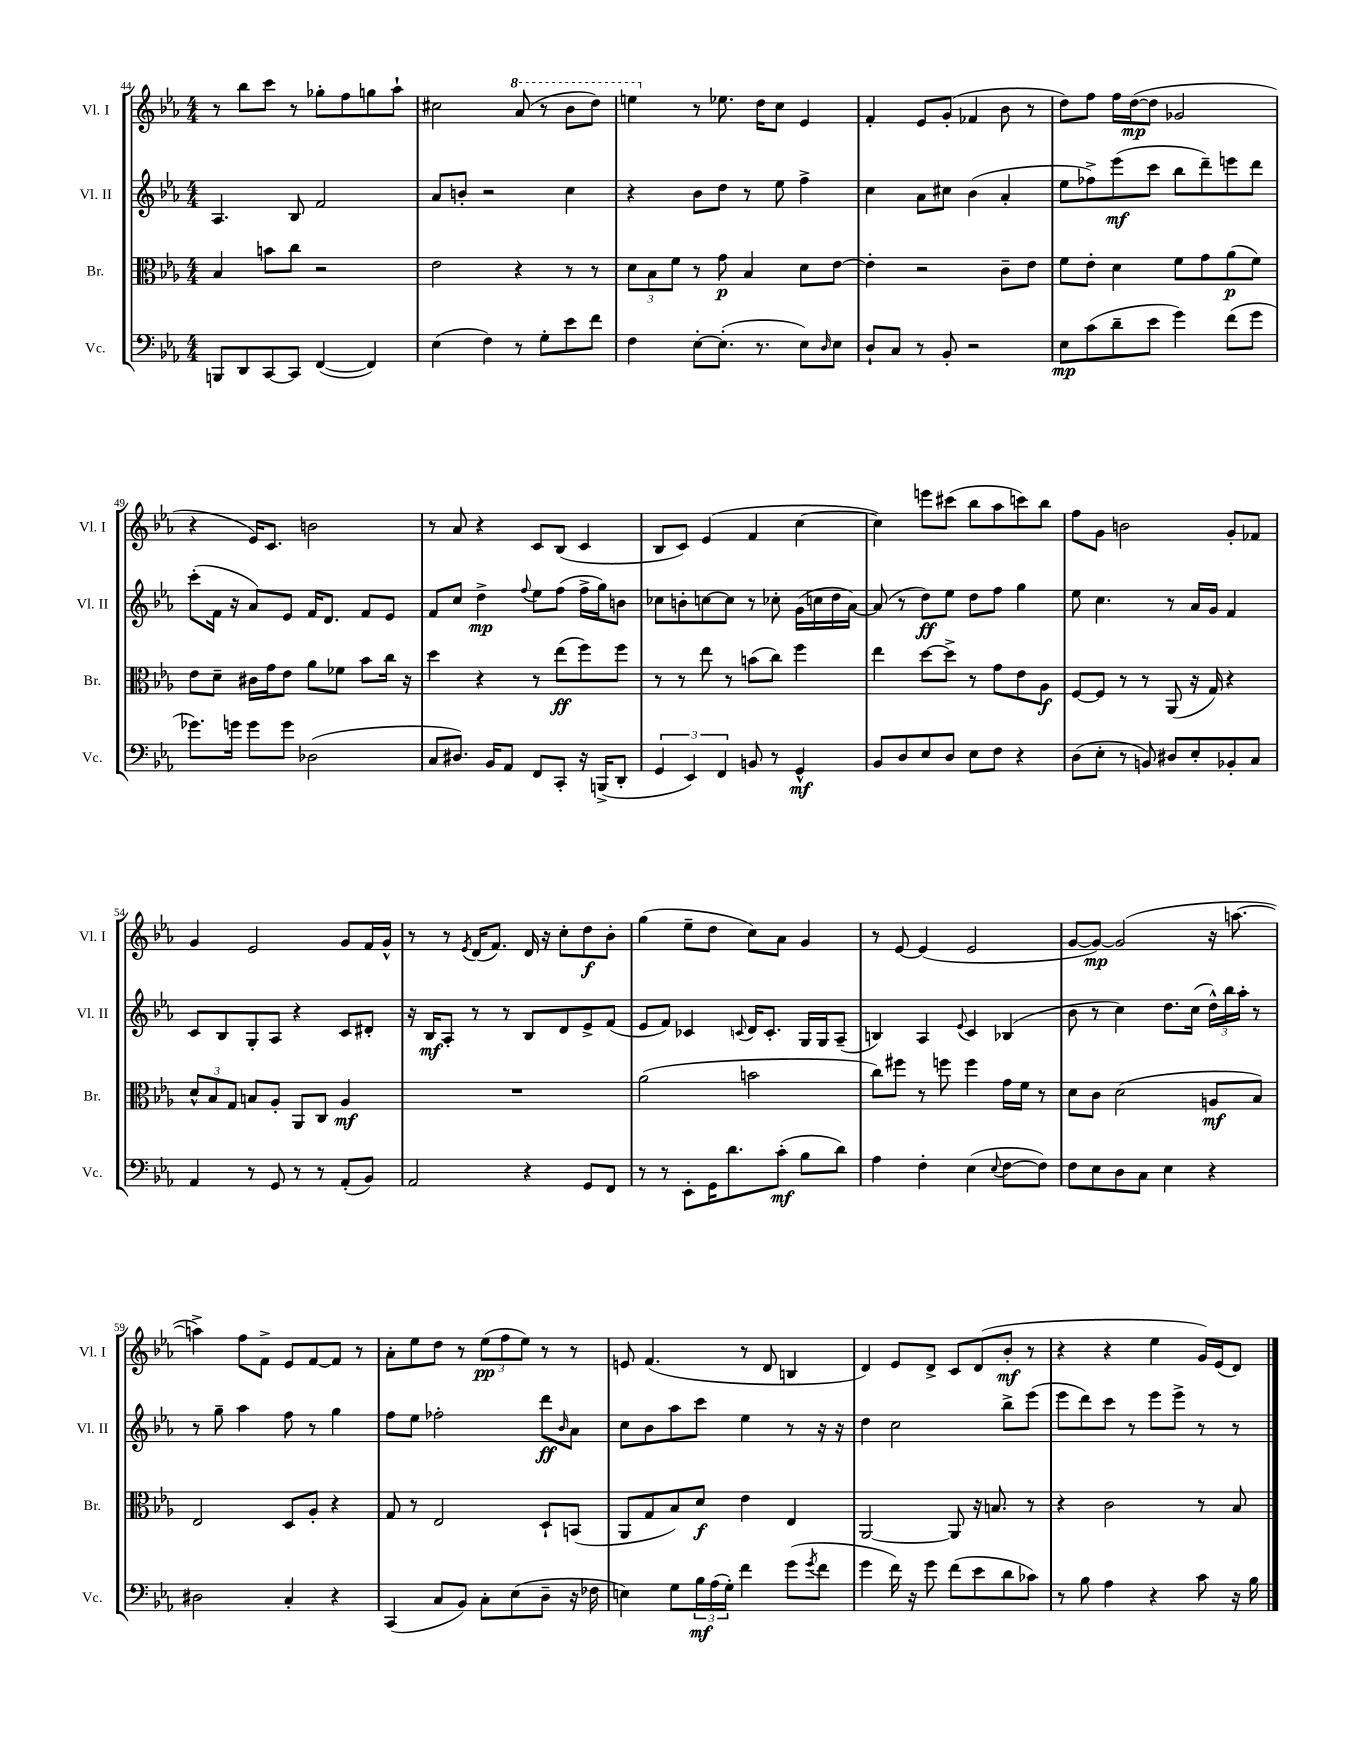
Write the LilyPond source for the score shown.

<<
\new StaffGroup <<
\new Staff = "s0" \with { instrumentName = "Vl. I" shortInstrumentName = "Vl. I" } {
    \clef treble \key ees \major \numericTimeSignature \time 4/4
    r8 bes''8 c'''8 r8 ges''8-. f''8 g''8 aes''8-! |
    cis''2 \ottava #1 aes''8( r8 bes''8 d'''8) |
    e'''4 \ottava #0 r8 ees''!8. d''16 c''8 ees'4 |
    f'4-. ees'8 g'8-.( fes'4 bes'8 r8 |
    d''8) f''8 f''16 d''16~\mp( d''8 ges'2 |
    r4 ees'16) c'8. b'2 |
    r8 aes'8 r4 c'8 bes8( c'4 |
    bes8 c'8) ees'4( f'4 c''4~ |
    c''4) e'''8 cis'''8( bes''8 aes''8 c'''8) bes''8 |
    f''8 g'8 b'2 g'8-. fes'8 |
    g'4 ees'2 g'8 f'16 g'16-^ |
    r8 r8 \acciaccatura { ees'8 } d'16( f'8.) d'16 r16 c''8-. d''8\f bes'8-. |
    g''4( ees''8-- d''8 c''8) aes'8 g'4 |
    r8 ees'8~ ees'4( ees'2 |
    g'8~ g'8~\mp) g'2( r16 a''8.~ |
    a''4->) f''8 f'8-> ees'8 f'8~ f'8 r8 |
    aes'8-. ees''8 d''8 r8 \tuplet 3/2 { ees''8\pp( f''8 ees''8) } r8 r8 |
    e'8 f'4.( r8 d'8 b4 |
    d'4) ees'8 d'8-> c'8 d'8( bes'8-.\mf r8 |
    r4 r4 ees''4 g'16) ees'16( d'8) \bar "|." |
}
\new Staff = "s1" \with { instrumentName = "Vl. II" shortInstrumentName = "Vl. II" } {
    \clef treble \key ees \major \numericTimeSignature \time 4/4
    aes4. bes8 f'2 |
    aes'8 b'8-. r2 c''4 |
    r4 bes'8 d''8 r8 ees''8 f''4-> |
    c''4 aes'8 cis''8 bes'4( aes'4-. |
    ees''8 fes''8->) ees'''8\mf( c'''8 bes''8 d'''8--) e'''8 d'''8 |
    c'''8-.( f'16 r16 aes'8) ees'8 f'16 d'8. f'8 ees'8 |
    f'8 c''8 d''4->\mp \appoggiatura { f''8 } ees''8 f''8( f''16-> g''16) b'8 |
    ces''8 b'8-. c''8~ c''8 r8 ces''8-. g'16( c''16 d''16 aes'16~) |
    aes'8( r8 d''8\ff) ees''8 d''8 f''8 g''4 |
    ees''8 c''4. r8 aes'16 g'16 f'4 |
    c'8 bes8 g8-. aes8 r4 c'8 dis'8-. |
    r16 bes16\mf aes8-. r8 r8 bes8 d'8 ees'8-> f'8( |
    ees'8 f'8) ces'4 \appoggiatura { c'8 } d'16 c'8.-. g16 g16 aes8--( |
    b4) aes4 \appoggiatura { ees'8 } c'4 bes4( |
    bes'8 r8 c''4) d''8. c''16( \tuplet 3/2 { d''16-^) bes''16 aes''16-. } r8 |
    r8 g''8-- aes''4 f''8 r8 g''4 |
    f''8 ees''8 fes''2-. d'''8\ff \grace { bes'16 } aes'8 |
    c''8 bes'8 aes''8 c'''8 ees''4 r8 r16 r16 |
    d''4 c''2 bes''8-> ees'''8( |
    ees'''8 d'''8) c'''8 r8 ees'''8 ees'''8-> r8 r8 \bar "|." |
}
\new Staff = "s2" \with { instrumentName = "Br." shortInstrumentName = "Br." } {
    \clef alto \key ees \major \numericTimeSignature \time 4/4
    bes4 b'8 c''8 r2 |
    ees'2 r4 r8 r8 |
    \tuplet 3/2 { d'8 bes8 f'8 } r8 g'8\p bes4 d'8 ees'8~ |
    ees'4-. r2 c'8-- ees'8 |
    f'8 ees'8-. d'4 f'8 g'8 aes'8\p( f'8) |
    ees'8 d'8-- cis'16 g'16 ees'8 aes'8 fes'8 bes'8 c''16 r16 |
    d''4 r4 r8 ees''8\ff( f''8) f''8 |
    r8 r8 ees''8 r8 b'8( c''8) f''4 |
    ees''4 d''8~ d''8-> r8 g'8 ees'8 aes8\f |
    f8~ f8 r8 r8 aes,8( r16 g16) r4 |
    \tuplet 3/2 { d'8-^ bes8 g8 } b8 aes8-. aes,8 c8 aes4\mf |
    R1 |
    aes'2( b'2 |
    c''8) fis''8 r8 f''8 f''4 g'16 f'16 r8 |
    d'8 c'8 d'2( a8\mf bes8) |
    ees2 d8 aes8-. r4 |
    g8 r8 ees2 d8-! b,8( |
    aes,8 g8 bes8) d'8\f ees'4 ees4 |
    aes,2~ aes,8 r16 b8. r8 |
    r4 c'2 r8 bes8 \bar "|." |
}
\new Staff = "s3" \with { instrumentName = "Vc." shortInstrumentName = "Vc." } {
    \clef bass \key ees \major \numericTimeSignature \time 4/4
    b,,8 d,8 c,8~ c,8 f,4~( f,4) |
    ees4( f4) r8 g8-. ees'8 f'8 |
    f4 ees8~-. ees8.-.( r8. ees8) \grace { d16 } ees8 |
    d8-! c8 r8 bes,8-. r2 |
    ees8\mp c'8( d'8-- ees'8 g'4) f'8( g'8 |
    ges'8.) g'16 g'8 g'8 des2( |
    c8 dis8.) bes,16 aes,8 f,8 c,8-. r16 b,,16->( d,8-. |
    \tuplet 3/2 { g,4 ees,4) f,4 } b,8 r8 g,4-^\mf |
    bes,8 d8 ees8 d8 ees8 f8 r4 |
    d8( ees8-. r8 b,8) dis8 ees8-. bes,8-. c8 |
    aes,4 r8 g,8 r8 r8 aes,8-.( bes,8) |
    aes,2 r4 g,8 f,8 |
    r8 r8 ees,8-. g,16 d'8. c'8-.\mf( bes8 d'8) |
    aes4 f4-. ees4( \appoggiatura { ees8 } f8~ f8) |
    f8 ees8 d8 c8 ees4 r4 |
    dis2 c4-. r4 |
    c,4( c8 bes,8) c8-. ees8( d8-- r16 fes16 |
    e4) g8 \tuplet 3/2 { bes16\mf aes16( g16-.) } f'4 g'8( \acciaccatura { g'8 } f'8 |
    g'4 f'16) r16 g'8 f'8( ees'8 d'8 ces'8) |
    r8 bes8 aes4 r4 c'8 r16 bes16 \bar "|." |
}
>>
>>
\layout { \context { \Score currentBarNumber = #44 } }
